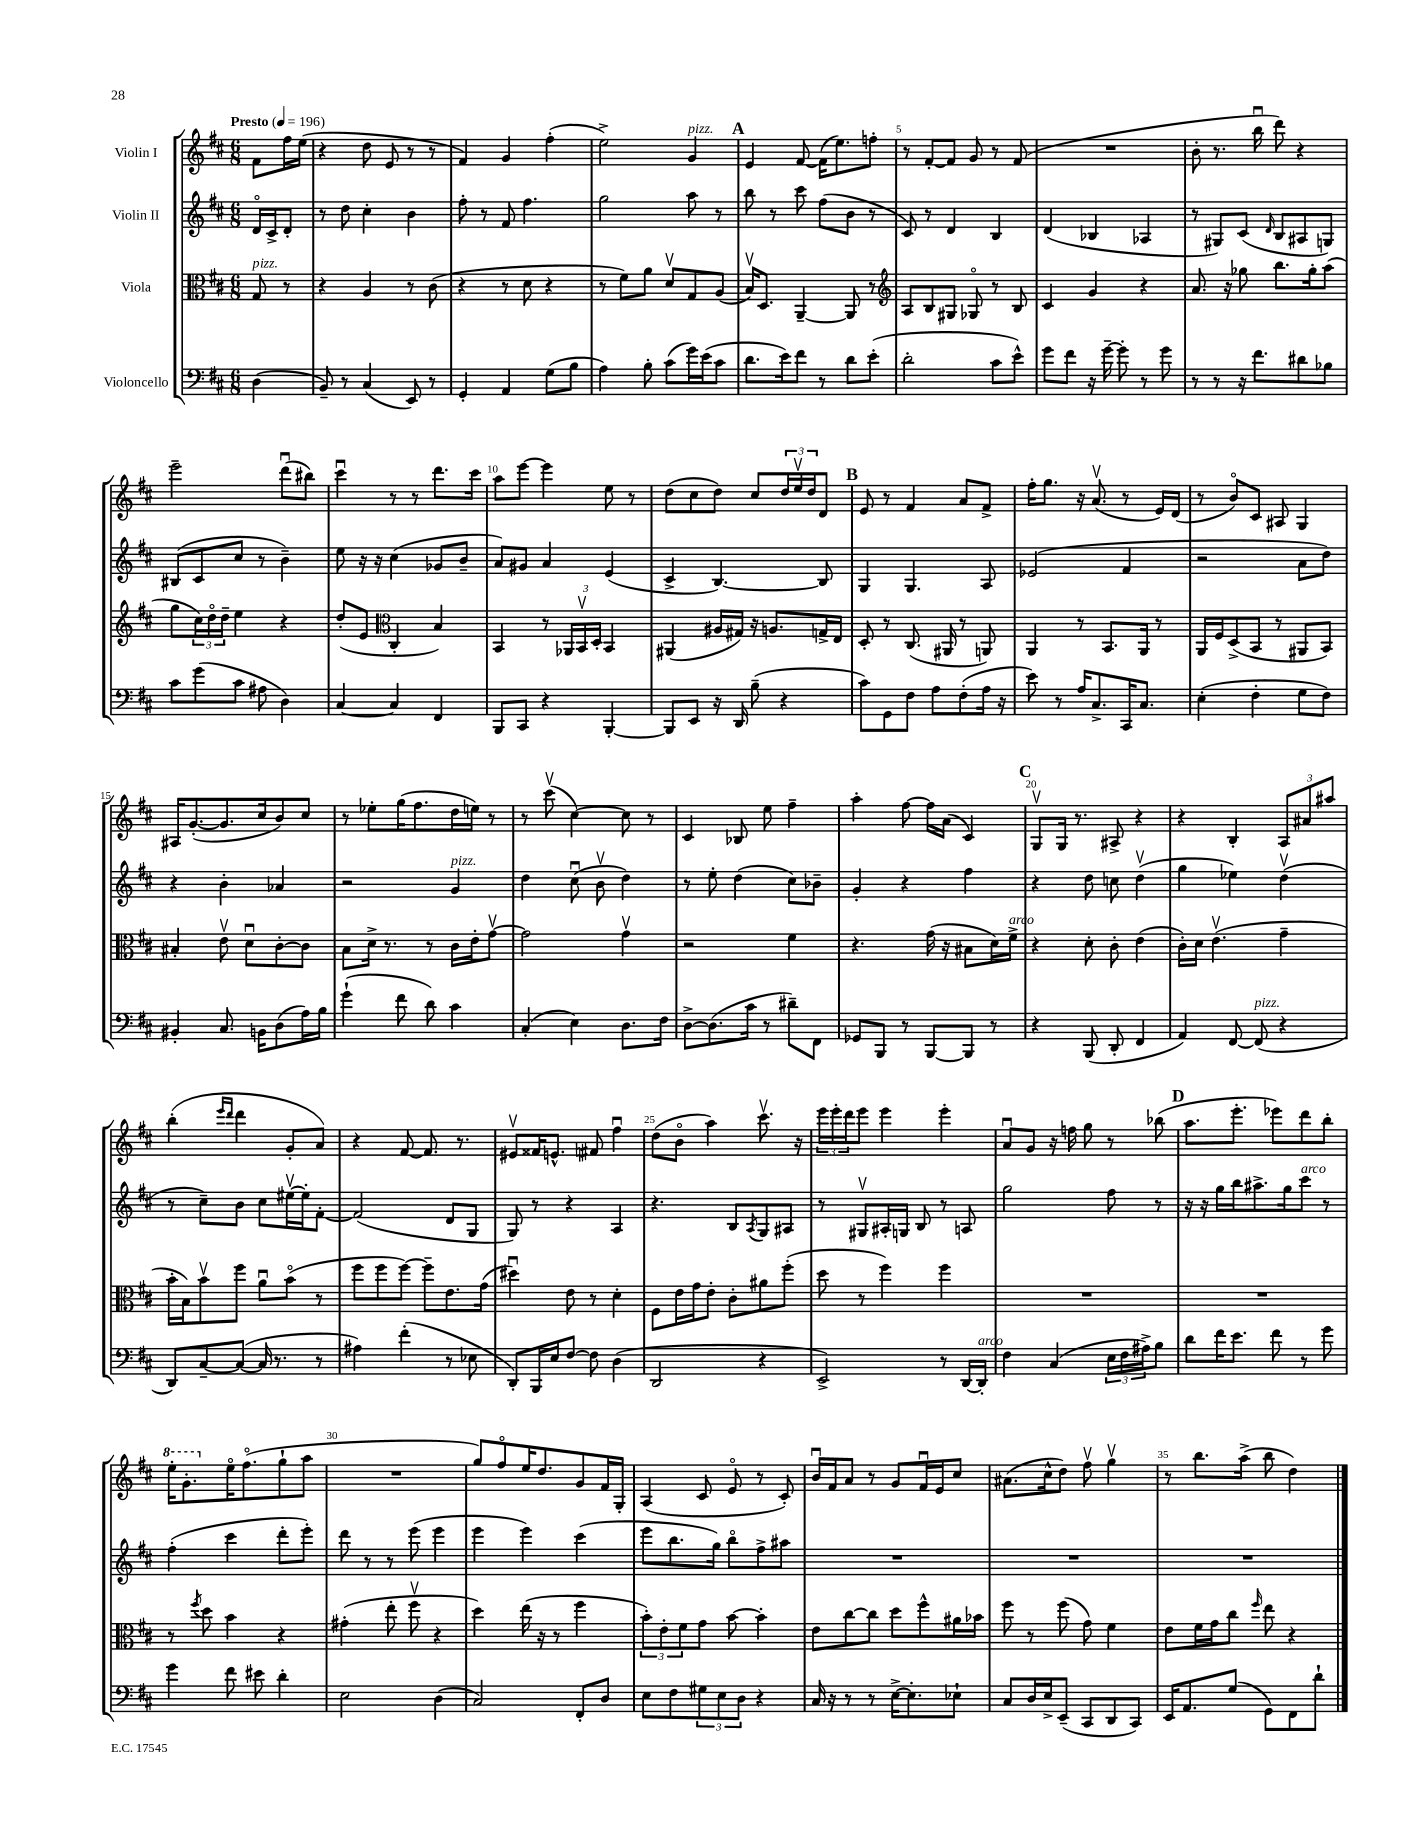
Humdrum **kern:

**kern	**kern	**kern	**kern
*part4	*part3	*part2	*part1
*staff4	*staff3	*staff2	*staff1
*I"Violoncello	*I"Viola	*I"Violin II	*I"Violin I
*clefF4	*clefC3	*clefG2	*clefG2
*k[f#c#]	*k[f#c#]	*k[f#c#]	*k[f#c#]
*M6/8	*M6/8	*M6/8	*M6/8
*MM196	*MM196	*MM196	*MM196
=	=	=	=
!	!	!	!LO:TX:a:B:t=Presto
!	!LO:TX:a:i:t=pizz.	!	!
(4D\	8G/	16d/LL	8f#\L
.	.	16c#^/J	.
.	8r	8d'/J	16ff#\L
.	.	.	(16ee\JJ
=1	=1	=1	=1
8BB~/)	4r	8r	4r
8r	.	8dd\	.
(4C#/	4A/	4cc#'\	8dd\
.	.	.	8e/
8EE/)	8r	4b\	8r
8r	(8c#\	.	8r
=2	=2	=2	=2
4GG'/	4r	8ff#'\	4f#/)
.	.	8r	.
4AA/	8r	8f#/	4g/
.	8d\	4.ff#\	.
(8G\L	4r	.	(4ff#'\
8B\J	.	.	.
=3	=3	=3	=3
4A\)	8r	2gg\	2ee^\)
.	8f#\L)	.	.
8B'\	8a\J	.	.
(8c#\L	8dv/L	.	.
!	!	!	!LO:TX:a:i:t=pizz.
16g\L)	8G/	8aa\	4g/
(16e\J	.	.	.
8c#\J	(8A/J	8r	.
!!LO:REH:place=s1:t=A
=4	=4	=4	=4
8.d\L	16Bv/KL)	8bb\	4e/
.	8.D/J	.	.
.	.	8r	.
16e\k)	.	.	.
8f#\J	[4AA~/	8ccc#\	[8f#/
8r	.	(8ff#\L	(16f#\KL]
.	.	.	8.ee\)
8d\L	8AA/]	8b\J	.
(8e'\J	8r	8r	8ffn'\J
=5	=5	=5	=5
*	*clefG2	*	*
2d'\	8A/L	8c#/)	8r
.	8B/	8r	[8f#'/L
.	8G#X/J	4d/	8f#/J]
.	8G-X/	.	8g/
8c#\L	8r	4B/	8r
8e^^\J)	8B/	.	(8f#/
=6	=6	=6	=6
8g\L	4c#/	(4d/	2.r
8f#\J	.	.	.
16r	4g/	4B-X/	.
[16g~\	.	.	.
8g'\]	.	.	.
8r	4r	4A-X/	.
8g\	.	.	.
=7	=7	=7	=7
8r	8.a/	8r	8b'\
8r	.	8G#X/L)	8.r
.	16r	.	.
16r	8gg-X\	(8c#/J	.
8.f#\L	.	.	16bbu\
.	.	16qqd/	.
.	8.bb\L	8B/L	8ddd\)
8d#X\	.	8A#X/	4r
.	16gg-'\k	.	.
8B-X\J	(8aa\J	8Gn/J)	.
!!LO:LB:g=z
=8	=8	=8	=8
8c#\L	8gg\L	(8B#X/L	2eee~\
(8g\	24cc#\L)	8c#/	.
.	24dd\	.	.
.	24dd~\JJ	.	.
8c#\J	4ee\	8cc#/J	.
8A#X\	.	8r	.
4D\)	4r	4b~\)	(8dddu\L
.	.	.	8bb#X\J)
=9	=9	=9	=9
[4C#/	(8dd'/L	8ee\	4ccc#u\
.	8e/J	16r	.
.	.	16r	.
*	*clefC3	*	*
4C#/]	4C#'/	(4cc#\	8r
.	.	.	8r
4FF#/	4B/)	8g-X/L	8.ddd\L
.	.	8b~/J	.
.	.	.	16ccc#\Jk
=10	=10	=10	=10
8BBB/L	4BB/	8a/L)	8aa\L
8CC#/J	.	8g#X/J	[8eee\J
4r	8r	4a/	4eee\]
.	24AA-X/LL	.	.
.	24BBv/	.	.
.	24D'/JJ	.	.
[4BBB'/	4BB/	(4e/	8ee\
.	.	.	8r
=11	=11	=11	=11
8BBB/L]	(4AA#X/	4c#^/	(8dd\L
8EE/J	.	.	8cc#\
16r	16A#X/LL	[4.B/)	8dd\J)
16DD/	16G#X/JJ)	.	.
(8B~\	16r	.	8cc#/L
.	8.An/L	.	.
4r	.	.	24dd/L
.	.	.	24eev/
.	.	.	24dd/J
.	16Gn^/L	8B/]	8d/J
.	16E/JJ	.	.
!!LO:REH:place=s1:t=B
=12	=12	=12	=12
8c#\L)	8D'/	4G/	8e/
8GG\	8r	.	8r
8F#\J	(8.C#/	4.G/	4f#/
8A\L	.	.	.
.	16AA#X/	.	.
(8F#'\	8r	.	8a/L
16A\Jk	8AAn/)	8A/	8f#^/J
16r	.	.	.
=13	=13	=13	=13
8e\)	4AA/	(2e-X/	16ff#'\KL
.	.	.	8.gg\J
8r	.	.	.
16A/KL	8r	.	16r
8.C#^/	.	.	(8.av/
.	8.BB/L	.	.
16CC#/K	.	4f#/	8r
8.C#/J	16AA/Jk	.	.
.	8r	.	16e/LL)
.	.	.	(16d/JJ
=14	=14	=14	=14
(4E'\	16AA/LL	2r	8r
.	16F#/J	.	.
.	(8D^/	.	8b/L)
4F#'\	8BB/J	.	8c#/J
.	8r	.	8A#X/
8G\L	8AA#X/L	8a\L	4G/
8F#\J)	8BB/J)	8dd\J)	.
!!LO:LB:g=z
=15	=15	=15	=15
4BB#X'/	4B#X'/	4r	16A#X/KL
.	.	.	([8.g'/
8.C#/	8ev\	4b'\	8.g/]
.	8du\L	.	.
16BBn\KL	.	.	16cc#/k
(8D\	[8c#'\	4a-X/	8b/)
16A\L)	8c#\J]	.	8cc#/J
16B\JJ	.	.	.
=16	=16	=16	=16
(4g`\	8B\L	2r	8r
.	16d^\Jk	.	8ee-X'\L
.	8.r	.	.
8f#\	.	.	(16gg\K
.	.	.	8.ff#\
8d\)	8r	.	.
!	!	!LO:TX:a:i:t=pizz.	!
4c#\	16c#\LL	4g/	16dd\L
.	16e'\J	.	16een\JJ)
.	[8gv\J	.	8r
=17	=17	=17	=17
(4C#'/	2g\]	4dd\	8r
.	.	.	(8ccc#v\
4E\)	.	(8cc#u\	[4cc#\)
.	.	8bv\	.
8.D\L	4gv\	4dd\)	8cc#\]
.	.	.	8r
16F#\Jk	.	.	.
=18	=18	=18	=18
[8D^\L	2r	8r	4c#/
(8.D\]	.	8ee'\	.
.	.	(4dd\	8B-X/
16c#\Jk	.	.	.
8r	.	.	8ee\
8d#X~\L)	4f#\	8cc#\L)	4ff#~\
8FF#\J	.	8b-X~\J	.
=19	=19	=19	=19
8GG-X/L	4.r	4g'/	4aa'\
8BBB/J	.	.	.
8r	.	4r	[8ff#\
[8BBB/L	(16g\	.	16ff#\LL]
.	16r	.	(16a\JJ
8BBB/J]	8B#X\L	4ff#\	4c#/)
8r	16d\L)	.	.
!	!LO:TX:a:i:t=arco	!	!
.	16f#^\JJ	.	.
!!LO:REH:place=s1:t=C
=20	=20	=20	=20
4r	4r	4r	8Gv/L
.	.	.	16G/Jk
.	.	.	8.r
(8BBB/	8d'\	8dd\	.
8DD'/	8c#'\	8ccn\	8A#X^/
4FF#/	(4e\	(4ddv\	4r
=21	=21	=21	=21
4AA/)	16c#'\LL)	4gg\	4r
.	16d\JJ	.	.
.	(4.ev\	.	.
[8FF#/	.	4ee-X\)	4B'/
!LO:TX:a:i:t=pizz.	!	!	!
(8FF#/]	.	.	.
4r	4g~\	(4ddv\	12A/L
.	.	.	12a#X/
.	.	.	12aa#X/J
!!LO:LB:g=z
=22	=22	=22	=22
8DD/L)	16b'\LL	8r	(4bb'\
.	16B\J)	.	.
[8C#~/	8bv\	8cc#~\L)	.
.	.	.	16qqeee/LL
.	.	.	16qqddd/JJ
(8C#/J_	8ff#\J	8b\J	4ddd\
16C#/]	8au\L	8cc#\L	.
8.r	.	.	.
.	(8b\J	[16ee#Xv\L	8g'/L
.	.	16ee#'\J]	.
8r	8r	[8f#'\J	8a/J)
=23	=23	=23	=23
4A#X\)	8ff#\L	(2f#/]	4r
.	8ff#\	.	.
(4f#'\	[8ff#\J)	.	[8f#/
.	8ff#~\L]	.	8.f#/]
8r	8.e\	8d/L	.
.	.	.	8.r
8E-X\	.	8G/J	.
.	(16g\Jk	.	.
=24	=24	=24	=24
8DD'/L)	4dd#Xu\)	8G/)	8e#Xv/L
16BBB/L	.	8r	16f##X/K
16E/J	.	.	8.en^^/J
[8F#/J	8e\	4r	.
8F#\]	8r	.	8f#X/
(4D\	4d'\	4A/	4ff#u\
=25	=25	=25	=25
2DD/	8F#\L	4.r	(8dd\L
.	16e\L	.	8b\J
.	16g\J	.	.
.	8e'\J	.	4aa\)
.	8c#'\L	8B/L	.
.	.	8qA/	.
4r	8a#X\	8G/	8.ccc#v\
.	(8ff#'\J	8A#X/J	.
.	.	.	16r
=26	=26	=26	=26
2EE^/)	8dd\	8r	24eee\LL
.	.	.	24eee'\
.	.	.	24ddd\J
.	8r	8G#Xv/L	8eee\J
.	4ff#\)	16A#X'/L	4eee\
.	.	16Gn/JJ	.
.	.	8B/	.
8r	4ff#\	8r	4eee'\
[16DD/LL	.	8An/	.
!LO:TX:a:i:t=arco	!	!	!
16DD'/JJ]	.	.	.
=27	=27	=27	=27
4F#\	2.r	2gg\	8au/L
.	.	.	8g/J
(4C#/	.	.	16r
.	.	.	16ffn\
.	.	.	8gg\
24E\LL	.	8ff#\	8r
24F#\	.	.	.
24A#X^\J)	.	.	.
8B\J	.	8r	(8bb-X\
!!LO:REH:place=s1:t=D
=28	=28	=28	=28
8d\L	2.r	16r	8.aa\L
.	.	16r	.
16f#\K	.	16gg\LL	.
8.e\J	.	16bb\J	8.eee'\J
.	.	8.aa#X^\	.
8f#\	.	.	8eee-X\L)
.	.	16gg\k	.
!	!	!LO:TX:a:i:t=arco	!
8r	.	8ccc#\J	8ddd\
8g\	.	8r	8bb'\J
!!LO:LB:g=z
=29	=29	=29	=29
*	*	*	*8va
4g\	8r	(4ff#'\	16eee'\KL
.	.	.	8.gg'\
.	8qff#/	.	.
.	8dd\	.	.
*	*	*	*X8va
8f#\	4b\	4ccc#\	16ee\K
.	.	.	(8.ff#\
8e#X\	.	.	.
4d'\	4r	8ddd'\L	8gg`\
.	.	8eee'\J)	8aa\J
=30	=30	=30	=30
2E\	(4g#X'\	8ddd\	2.r
.	.	8r	.
.	8ee'\	8r	.
.	8ff#v\	(8eee\	.
(4D\	4r	4eee\	.
=31	=31	=31	=31
2C#/)	4dd\)	4eee\	8gg/L)
.	.	.	8ff#/
.	(16ee\	4eee\)	16ee/K
.	16r	.	8.dd/
.	8r	.	.
8FF#'/L	4ff#\	(4ccc#\	8g/
8D/J	.	.	16f#/L
.	.	.	16G'/JJ
=32	=32	=32	=32
8E\L	12b'\L)	8eee\L	(4A/
.	12e'\	.	.
8F#\	.	8.bb\	.
.	12f#\	.	.
12G#X\	8g\J	.	8c#/
.	.	16gg\Jk)	.
12E\	.	.	.
.	[8b\	8bb\L	8e/
12D\J	.	.	.
4r	4b'\]	8ff#^\	8r
.	.	8aa#X\J	8c#'/)
=33	=33	=33	=33
16C#/	8e\L	2.r	16bu/LL
16r	.	.	16f#/J
8r	[8cc#\	.	8a/J
8r	8cc#\J]	.	8r
[16E^\KL	8dd\L	.	8g/L
8.E'\]	.	.	.
.	8ff#^^\	.	16f#u/L
.	.	.	16e/J
8E-X`\J	16a#X\L	.	8cc#/J
.	16b-X\JJ	.	.
=34	=34	=34	=34
8C#/L	8ff#\	2.r	(8.a#X\L
16D/L	8r	.	.
16E^/J	.	.	16cc#^^\k
(8EE~/J	(8ff#\	.	8dd\J)
8CC#/L	8g\)	.	8ff#v\
8DD/	4f#\	.	4ggv\
8CC#/J)	.	.	.
=35	=35	=35	=35
16EE/KL	8e\L	2.r	8r
8.AA/	.	.	.
.	16f#\L	.	8.bb\L
.	16g\J	.	.
(8G/J	8cc#\J	.	.
.	.	.	(16aa^\Jk
.	16qqff#/	.	.
8GG\L)	8ee\	.	8bb\
8FF#\	4r	.	4dd\)
8d`\J	.	.	.
==	==	==	==
*-	*-	*-	*-
